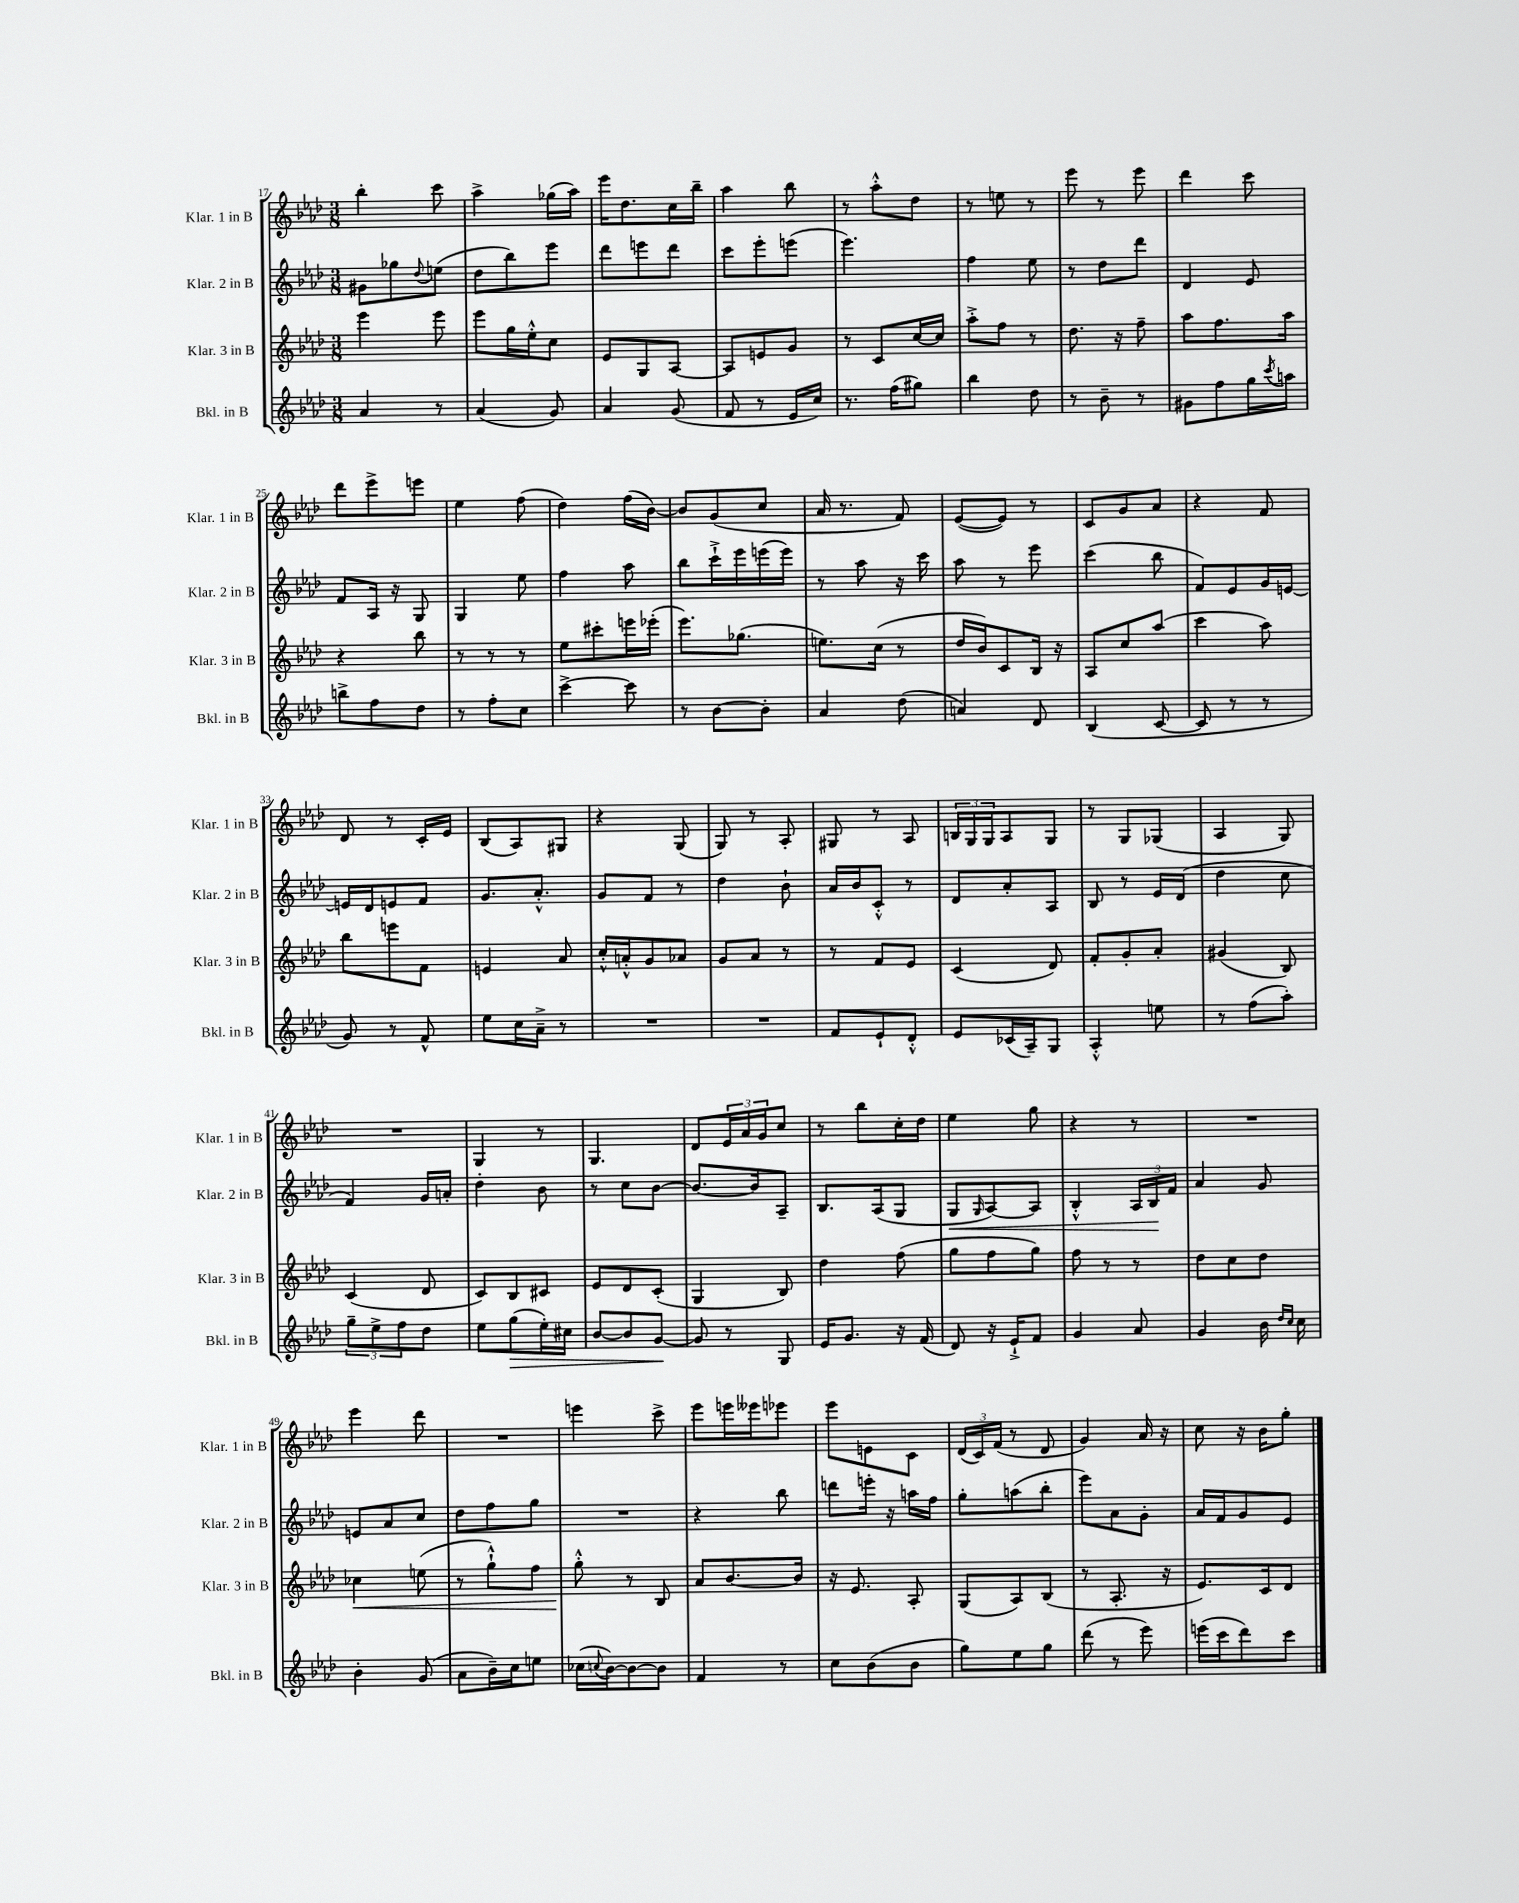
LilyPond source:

<<
\new StaffGroup <<
\new Staff = "s0" \with { instrumentName = "Klar. 1 in B" shortInstrumentName = "Klar. 1 in B" } {
    \clef treble \key aes \major \numericTimeSignature \time 3/8
    bes''4-. c'''8 |
    aes''4-> ges''16( aes''16) |
    ees'''16 des''8. c''16 bes''16-- |
    aes''4 bes''8 |
    r8 aes''8-.-^ des''8 |
    r8 e''8 r8 |
    ees'''8 r8 ees'''8 |
    des'''4 c'''8 |
    des'''8 ees'''8-> e'''8 |
    ees''4 f''8( |
    des''4) f''16( bes'16~) |
    bes'8 g'8( c''8 |
    aes'16 r8. f'8) |
    ees'8~( ees'8) r8 |
    c'8 g'8 aes'8 |
    r4 f'8 |
    des'8 r8 c'16-. ees'16 |
    bes8( aes8) gis8 |
    r4 g8( |
    g8) r8 aes8-. |
    gis8 r8 aes8 |
    \tuplet 3/2 { b16 g16 g16 } aes8 g8 |
    r8 g8 ges8( |
    aes4 g8) |
    R4. |
    g4 r8 |
    g4. |
    des'8 \tuplet 3/2 { ees'16 aes'16 g'16 } c''8 |
    r8 bes''8 c''16-. des''16 |
    ees''4 g''8 |
    r4 r8 |
    R4. |
    ees'''4 des'''8 |
    R4. |
    e'''4 c'''8-> |
    ees'''8 e'''16 eeses'''16 ees'''8 |
    ees'''8 e'8 c'8 |
    \tuplet 3/2 { des'16( c'16) f'16( } r8 des'8 |
    g'4) aes'16 r16 |
    c''8 r16 bes'16 g''8-. \bar "|." |
}
\new Staff = "s1" \with { instrumentName = "Klar. 2 in B" shortInstrumentName = "Klar. 2 in B" } {
    \clef treble \key aes \major \numericTimeSignature \time 3/8
    gis'8 ges''8 \appoggiatura { des''8 } e''8( |
    des''8 bes''8) ees'''8 |
    des'''8 e'''8 des'''8 |
    c'''8 ees'''8-. e'''8( |
    ees'''4.) |
    f''4 ees''8 |
    r8 des''8 des'''8 |
    des'4 ees'8 |
    f'8 aes16 r16 g8 |
    g4 ees''8 |
    f''4 aes''8 |
    bes''8 c'''16-!-> ees'''16 e'''16( e'''16) |
    r8 aes''8 r16 c'''16 |
    aes''8 r8 ees'''8 |
    c'''4( bes''8 |
    f'8) ees'8 g'16 e'16~ |
    e'16 des'16 e'8 f'8 |
    g'8. aes'8.-.-^ |
    g'8 f'8 r8 |
    des''4 bes'8-! |
    aes'16 bes'16 c'8-.-^ r8 |
    des'8 aes'8-. aes8 |
    bes8 r8 ees'16 des'16( |
    des''4 c''8 |
    f'4) g'16 a'16-. |
    des''4-. bes'8 |
    r8 c''8 bes'8~ |
    bes'8.~ bes'16 aes8-- |
    bes8. aes16( g8 |
    g8\< \grace { g16 } aes8~) aes8 |
    bes4-.-^ \tuplet 3/2 { aes16 bes16\! f'16 } |
    aes'4 g'8 |
    e'8 aes'8 c''8 |
    des''8 f''8 g''8 |
    R4. |
    r4 bes''8 |
    d'''8 e'''16-. r16 a''16 f''16 |
    g''8-. a''8( bes''8-. |
    ees'''8) aes'8 g'8-. |
    aes'16 f'16 g'8 ees'8 \bar "|." |
}
\new Staff = "s2" \with { instrumentName = "Klar. 3 in B" shortInstrumentName = "Klar. 3 in B" } {
    \clef treble \key aes \major \numericTimeSignature \time 3/8
    ees'''4 ees'''8 |
    ees'''8 g''16 ees''16-.-^ c''8 |
    ees'8 g8 aes8~ |
    aes8 e'8 g'8 |
    r8 c'8 c''16~ c''16 |
    aes''8-.-> f''8 r8 |
    des''8. r16 f''8-- |
    aes''8 f''8. aes''16 |
    r4 bes''8 |
    r8 r8 r8 |
    ees''8 cis'''8-. e'''16 ees'''16-.( |
    ees'''8.) ges''8.( |
    e''8.) c''16( r8 |
    des''16 bes'16) c'8 bes16 r16 |
    aes8 c''8 aes''8( |
    c'''4 aes''8) |
    bes''8 e'''8 f'8 |
    e'4 aes'8 |
    c''16-.-^ a'16-.-^ g'8 aes'8 |
    g'8 aes'8 r8 |
    r8 f'8 ees'8 |
    c'4( des'8) |
    f'8-. g'8-. aes'8-. |
    gis'4( bes8) |
    c'4( des'8 |
    c'8) bes8 cis'8 |
    ees'8 des'8 c'8-.( |
    g4 bes8) |
    des''4 f''8( |
    g''8 f''8 g''8) |
    f''8 r8 r8 |
    des''8 c''8 des''8 |
    ces''4\< e''8( |
    r8 g''8-!-^) f''8 |
    g''8-.-^\! r8 bes8 |
    aes'8 bes'8.~ bes'16 |
    r16 ees'8. aes8-. |
    g8( aes8) bes8( |
    r8 aes8.-. r16 |
    ees'8.) c'16 des'8 \bar "|." |
}
\new Staff = "s3" \with { instrumentName = "Bkl. in B" shortInstrumentName = "Bkl. in B" } {
    \clef treble \key aes \major \numericTimeSignature \time 3/8
    aes'4 r8 |
    aes'4( g'8) |
    aes'4 g'8( |
    f'8 r8 ees'16 c''16) |
    r8. f''16( gis''8) |
    bes''4 des''8 |
    r8 bes'8-- r8 |
    gis'8 f''8 g''16 \acciaccatura { c'''8 } a''16 |
    b''8-> f''8 des''8 |
    r8 f''8-. c''8 |
    c'''4~-> c'''8 |
    r8 bes'8~ bes'8-. |
    aes'4 des''8( |
    a'4) des'8 |
    bes4( c'8~ |
    c'8 r8 r8 |
    g'8) r8 f'8-^ |
    ees''8 c''16 aes'16---> r8 |
    R4. |
    R4. |
    f'8 ees'8-! des'8-.-^ |
    ees'8 ces'16( aes16--) g8 |
    aes4-.-^ e''8 |
    r8 f''8( aes''8-.) |
    \tuplet 3/2 { g''8-- ees''8-> f''8 } des''8 |
    ees''8 g''8\>( ees''16-.) cis''16 |
    bes'8~ bes'8 g'8~\! |
    g'8 r8 g8 |
    ees'16 g'8. r16 f'16( |
    des'8) r16 ees'16-!-> f'8 |
    g'4 aes'8 |
    g'4 bes'16 \grace { des''16 c''16 } c''16 |
    bes'4-. g'8( |
    aes'8 bes'16--) c''16 e''8 |
    ces''16( \appoggiatura { c''8 } bes'16~) bes'8~ bes'8 |
    f'4 r8 |
    c''8 bes'8( bes'8 |
    g''8) ees''8 g''8 |
    des'''8( r8 ees'''8) |
    e'''16( c'''16 des'''8) c'''8 \bar "|." |
}
>>
>>
\layout { \context { \Score currentBarNumber = #17 } }
